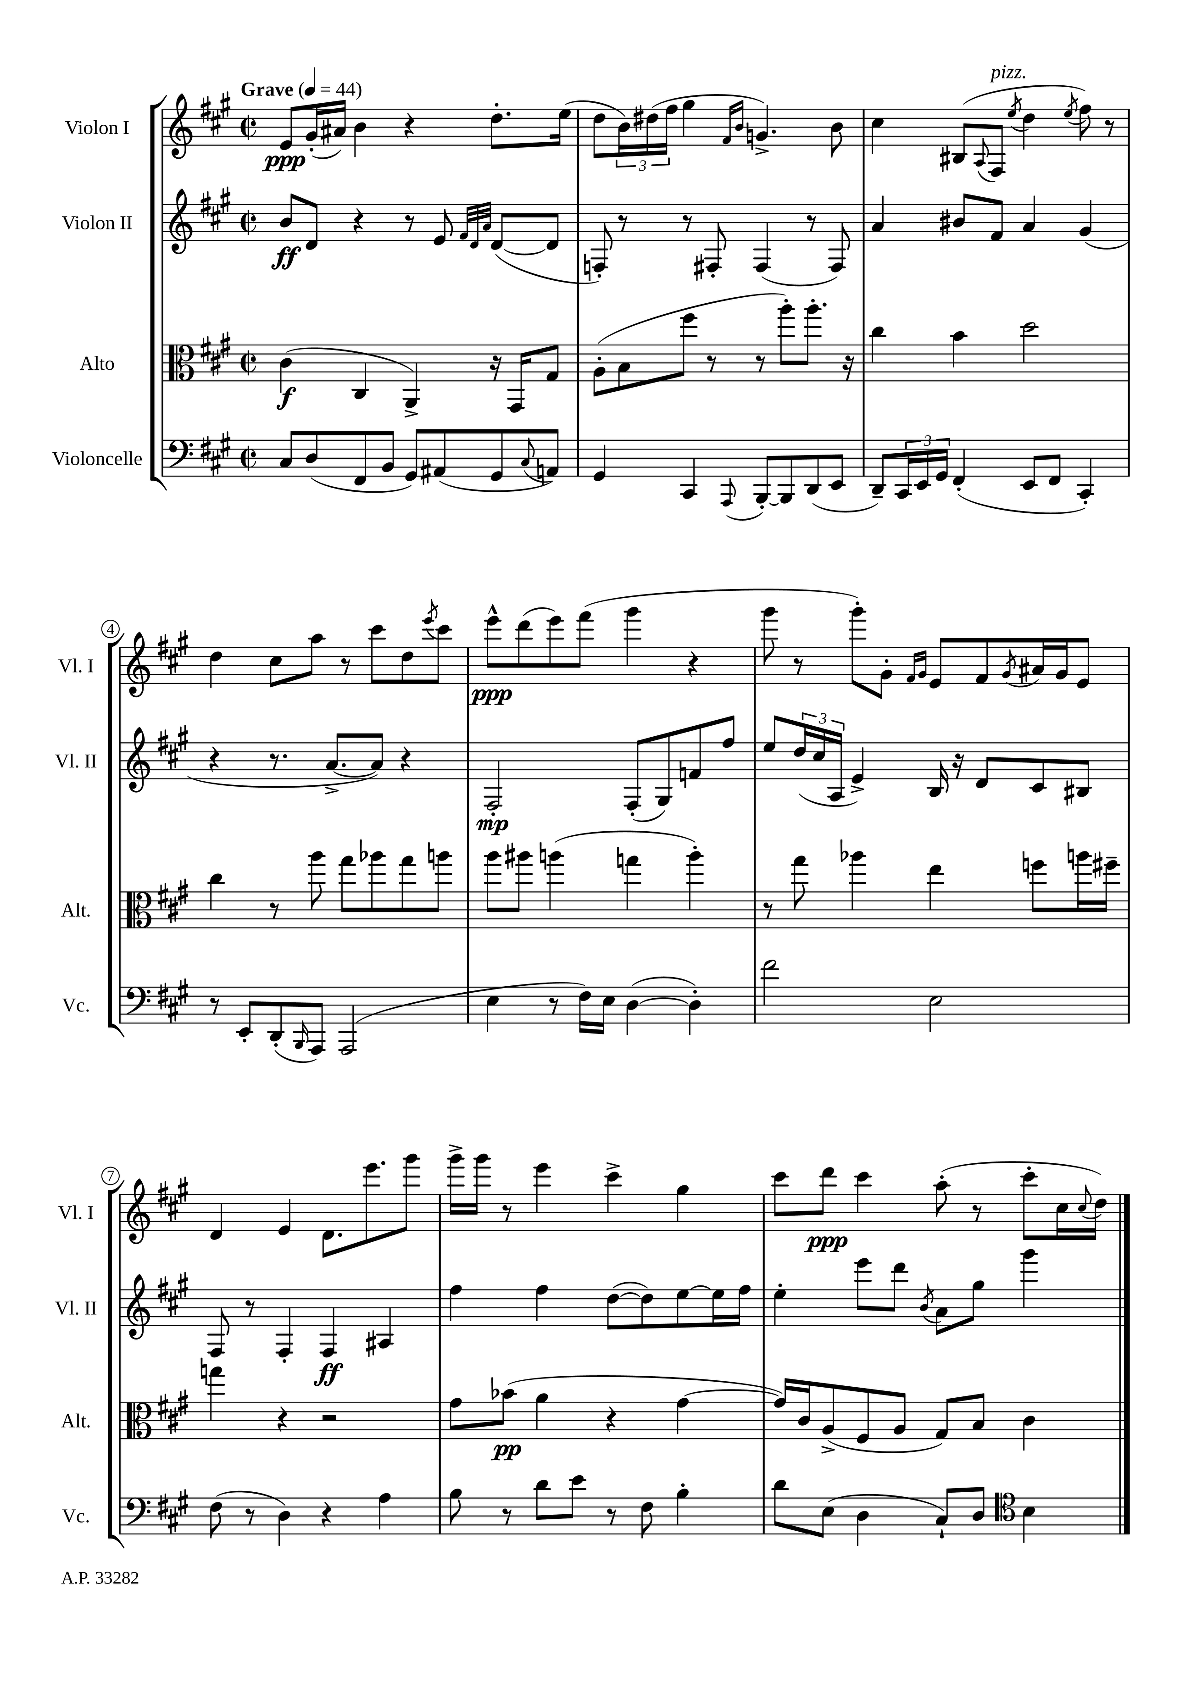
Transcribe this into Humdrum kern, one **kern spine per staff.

**kern	**kern	**kern	**kern
*staff4	*staff3	*staff2	*staff1
*clefF4	*clefC3	*clefG2	*clefG2
*k[f#c#g#]	*k[f#c#g#]	*k[f#c#g#]	*k[f#c#g#]
*M2/2	*M2/2	*M2/2	*M2/2
*met(c|)	*met(c|)	*met(c|)	*met(c|)
*MM44	*MM44	*MM44	*MM44
8C#/L	(4c#\	8b/L	8e/L
(8D/	.	8d/J	(16g#'/L
.	.	.	16a#/JJ)
8FF#/	4C#/	4r	4b\
8BB/J	.	.	.
8GG#/L)	4AA^/)	8r	4r
(8AA#/	.	8e/	.
.	.	32qqf#/LLL	.
.	.	32qqd/	.
.	.	32qqa/JJJ	.
8GG#/	16r	([8d/L	8.dd'\L
.	16GG#/LK	.	.
8qqC#/	.	.	.
8AA/J)	8G#/J	8d/]J	.
.	.	.	(16ee\Jk
=	=	=	=
4GG#/	(8A'\L	8F'/)	8dd\L
.	8B\	8r	24b\L)
.	.	.	(24dd#\
.	.	.	24ff#\JJ
4CC#/	8ff#\J	8r	4gg#\
.	8r	8F#'/	.
.	.	.	16qqf#/LL
8qqAAA/	.	.	16qqb/JJ
[8BBB'/L	8r	(4F#/	4.g^/)
8BBB/]	8aa'\L)	.	.
(8DD/	8.aa'\J	8r	.
8EE/J	.	8F#/)	8b\
.	16r	.	.
=	=	=	=
8DD~/L)	4cc#\	4a/	4cc#\
24CC#/L	.	.	.
24EE/	.	.	.
24GG#/JJ	.	.	.
(4FF#'/	4b\	8b#/L	(8B#/L
.	.	.	8qqA/
.	.	8f#/J	8F#/J
.	.	.	8qee/
8EE/L	2dd\	4a/	4dd\
8FF#/J	.	.	.
.	.	.	8qee/
4CC#'/)	.	(4g#/	8ff#\)
.	.	.	8r
=	=	=	=
8r	4cc#\	4r	4dd\
8EE'/L	.	.	.
(8DD'/	8r	8.r	8cc#\L
16qqBBB/	.	.	.
8AAA/J)	8aa\	.	8aa\J
.	.	[8.a^/L	.
(2AAA/	8gg#\L	.	8r
.	8aa-\	8a/]J)	8ccc#\L
.	8gg#\	4r	8dd\
.	.	.	8qeee/
.	8aa\J	.	8ccc#\J
=	=	=	=
4E\	8aa\L	2F#'/	8eee^^\L
.	8aa#\J	.	(8ddd\
8r	(4aa\	.	8eee\)
16F#\LL)	.	.	(8fff#\J
16E\JJ	.	.	.
([4D\	4gg\	(8F#'/L	4ggg#\
.	.	8G#/)	.
4D'\])	4aa'\)	8f/	4r
.	.	8ff#/J	.
=	=	=	=
2f#\	8r	8ee/L	8ggg#\
.	8gg#\	(24dd/L	8r
.	.	24cc#/	.
.	.	24A/JJ	.
.	4aa-\	4e^/)	8ggg#'\L)
.	.	.	8g#'\J
.	.	.	16qqf#/LL
.	.	.	16qqg#/JJ
2E\	4ee\	16B/	8e/L
.	.	16r	.
.	.	8d/L	8f#/
.	.	.	8qg#/
.	8ff\L	8c#/	16a#/L
.	.	.	16g#/J
.	16aa\L	8B#/J	8e/J
.	16ff#~\JJ	.	.
=	=	=	=
(8F#\	4gg\	8F#/	4d/
8r	.	8r	.
4D\)	4r	4F#'/	4e/
4r	2r	4F#/	8.d\L
.	.	.	8.eee\
4A\	.	4A#/	.
.	.	.	8ggg#\J
=	=	=	=
8B\	8g#\L	4ff#\	16ggg#^\LL
.	.	.	16ggg#\JJ
8r	(8b-\J	.	8r
8d\L	4a\	4ff#\	4eee\
8e\J	.	.	.
8r	4r	([8dd\L	4ccc#^\
8F#\	.	8dd\])	.
4B'\	[4g#\	[8ee\	4gg#\
.	.	16ee\]L	.
.	.	16ff#\JJ	.
=	=	=	=
8d\L	16g#/]LL)	4ee'\	8ccc#\L
.	16c#/J	.	.
(8E\J	(8A^/	.	8ddd\J
4D\	8F#/	8eee\L	4ccc#\
.	8A/J	8ddd\J	.
.	.	8qb/	.
8C#`/L)	8G#/L)	8a\L	(8aa'\
8D/J	8B/J	8gg#\J	8r
*clefC4	*	*	*
4B\	4c#\	4ggg#\	8ccc#'\L
.	.	.	16cc#\L
.	.	.	8qqcc#/
.	.	.	16dd\JJ)
==	==	==	==
*-	*-	*-	*-
